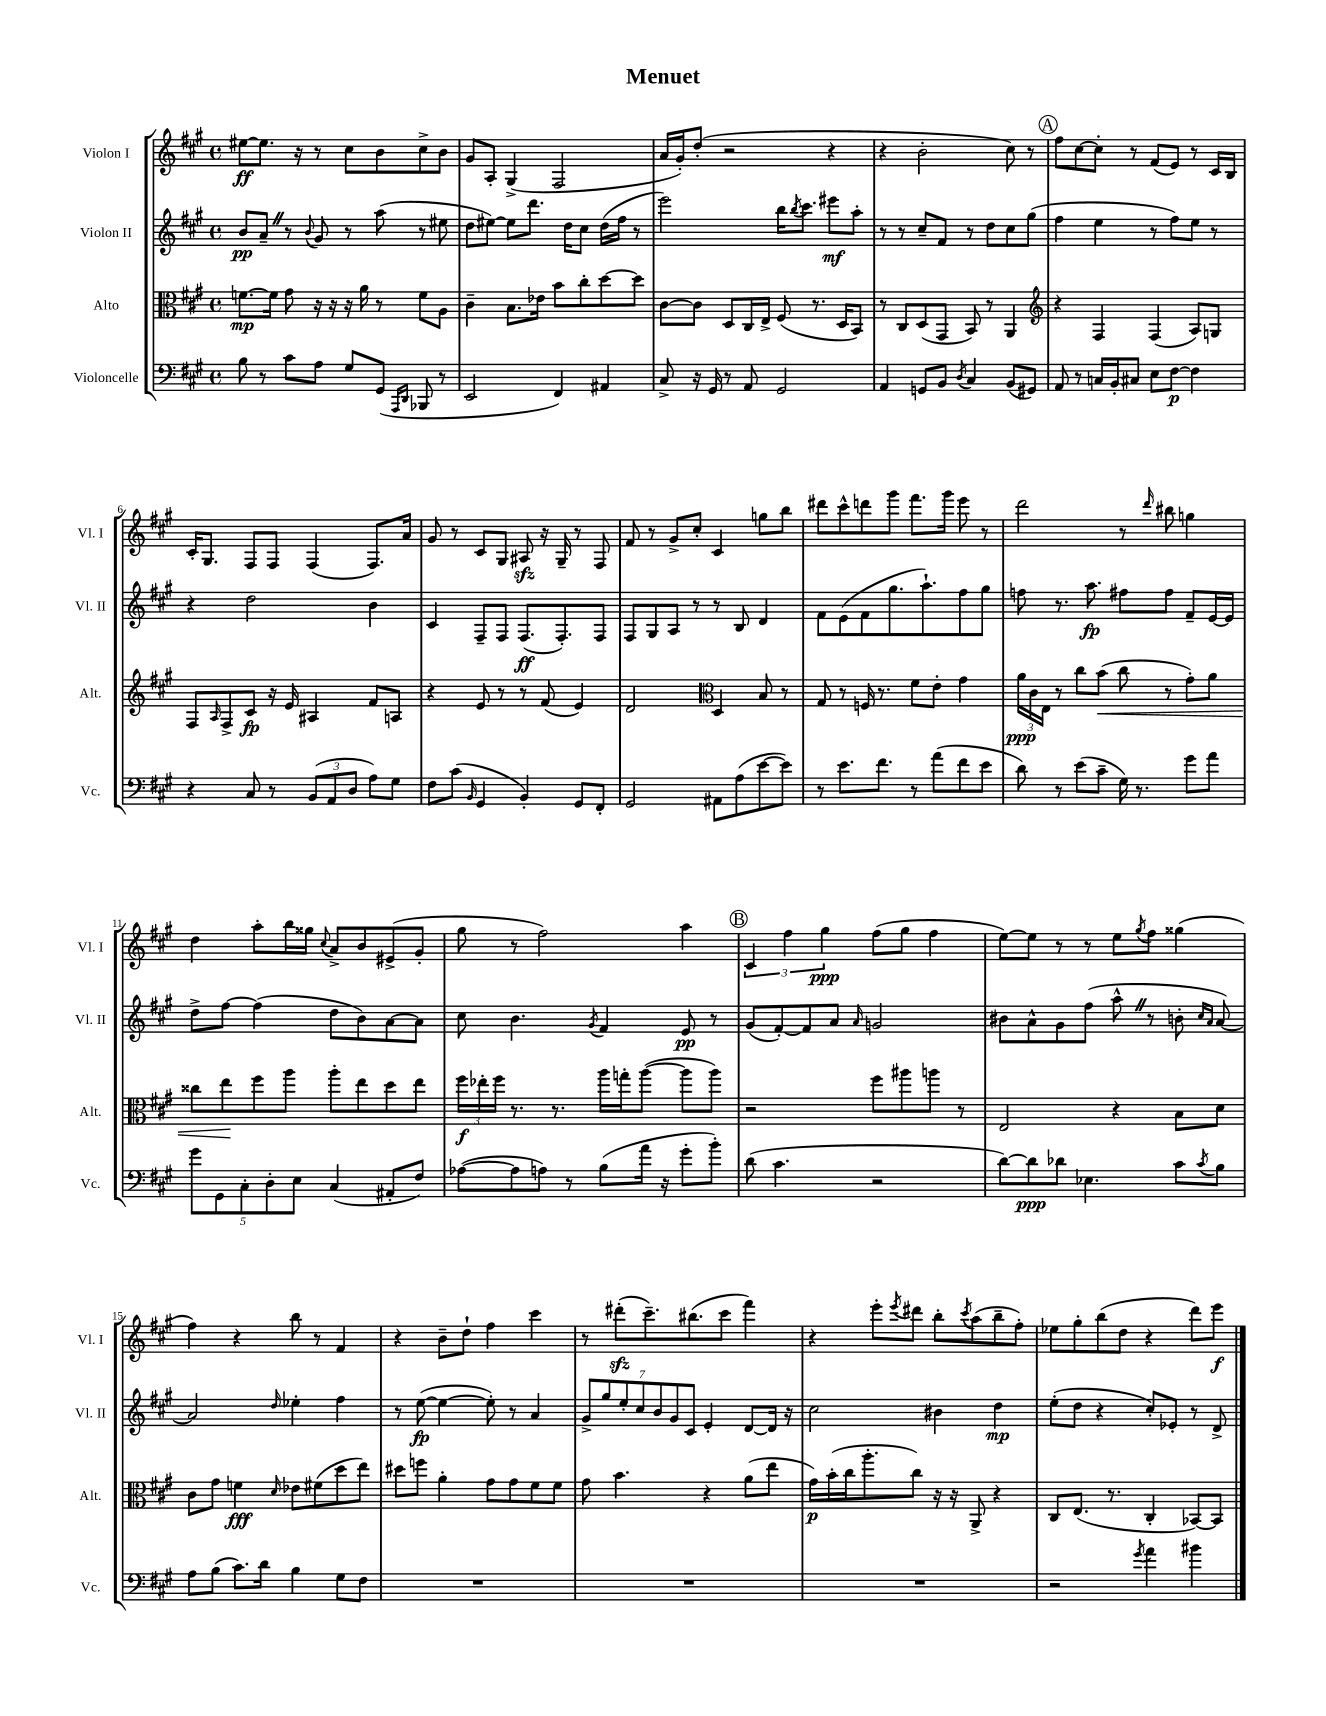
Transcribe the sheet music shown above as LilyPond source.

\header { title = "Menuet" }
<<
\new StaffGroup <<
\new Staff = "s0" \with { instrumentName = "Violon I" shortInstrumentName = "Vl. I" } {
    \clef treble \key a \major \defaultTimeSignature \time 4/4
    eis''8~\ff eis''8. r16 r8 cis''8 b'8 cis''8-> b'8 |
    gis'8 a8-. gis4->( fis2 |
    a'16 gis'16-.) d''8-.( r2 r4 |
    r4 b'2-. cis''8) r8 |
    \mark \markup { \circle "A" } fis''8 cis''8~ cis''8-. r8 fis'8( e'8) r8 cis'16 b16 |
    cis'16-. gis8. fis8 fis8 fis4( fis8.) a'16 |
    gis'8 r8 cis'8 gis8 ais8\sfz r16 gis16-- r8 fis8 |
    fis'8 r8 gis'8-> cis''8-. cis'4 g''8 b''8 |
    dis'''8 cis'''8-^ d'''8 gis'''8 fis'''8. gis'''16 e'''8 r8 |
    d'''2 r8 \grace { d'''16 } bis''8 g''4 |
    d''4 a''8-. b''16 gisis''16 \appoggiatura { cis''8 } a'8-> b'8 eis'8->( gis'8-. |
    gis''8 r8 fis''2) a''4 |
    \mark \markup { \circle "B" } \tuplet 3/2 { cis'4 fis''4 gis''4\ppp } fis''8( gis''8 fis''4 |
    e''8~) e''8 r8 r8 e''8 \acciaccatura { gis''8 } fis''8 gisis''4( |
    fis''4) r4 b''8 r8 fis'4 |
    r4 b'8-- d''8-! fis''4 cis'''4 |
    r8 dis'''8-.\sfz( cis'''8.--) bis''8.( cis'''8 fis'''4) |
    r4 e'''8-. \acciaccatura { e'''8 } dis'''8 b''8-. \acciaccatura { cis'''8 } a''8( b''8-- fis''8-.) |
    ees''8 gis''8-. b''8( d''8 r4 d'''8) e'''8\f \bar "|." |
}
\new Staff = "s1" \with { instrumentName = "Violon II" shortInstrumentName = "Vl. II" } {
    \clef treble \key a \major \defaultTimeSignature \time 4/4
    b'8\pp a'8-- \once \override BreathingSign.text = \markup { \musicglyph "scripts.caesura.straight" } \breathe r8 \appoggiatura { b'8 } gis'8 r8 a''8( r8 eis''8 |
    d''8 eis''8~) eis''8 d'''8. d''16 cis''8 d''16( fis''16 r8 |
    e'''2) b''16 \acciaccatura { b''8 } cis'''8. eis'''8\mf a''8-. |
    r8 r8 cis''8-- fis'8 r8 d''8 cis''8 gis''8( |
    \mark \markup { \circle "A" } fis''4 e''4 r8 fis''8) e''8 r8 |
    r4 d''2 b'4 |
    cis'4 fis8-- fis8 fis8.\ff( fis8.-.) fis8 |
    fis8 gis8 a8 r8 r8 b8 d'4 |
    fis'8 e'8( fis'8 gis''8. a''8.-!) fis''8 gis''8 |
    f''8 r8. a''8.\fp fis''8 fis''8 fis'8-- e'16~ e'16 |
    d''8-> fis''8~ fis''4( d''8 b'8) a'8~ a'8 |
    cis''8 b'4. \acciaccatura { gis'8 } fis'4 e'8\pp r8 |
    \mark \markup { \circle "B" } gis'8( fis'8~-.) fis'8 a'8 \grace { a'16 } g'2 |
    bis'8 a'8-^ gis'8 fis''8( a''8-^ \once \override BreathingSign.text = \markup { \musicglyph "scripts.caesura.straight" } \breathe r8 b'8-. \grace { cis''16 a'16 } a'8~) |
    a'2 \grace { d''16 } ees''4-. fis''4 |
    r8 e''8~\fp( e''4~ e''8-.) r8 a'4 |
    \tuplet 7/4 { gis'8-> gis''8 e''8-. cis''8 b'8 gis'8 cis'8 } e'4-. d'8~ d'16 r16 |
    cis''2 bis'4 d''4\mp |
    e''8-.( d''8 r4 cis''8-.) ees'8-. r8 d'8-> \bar "|." |
}
\new Staff = "s2" \with { instrumentName = "Alto" shortInstrumentName = "Alt." } {
    \clef alto \key a \major \defaultTimeSignature \time 4/4
    f'8.~\mp f'16 gis'8 r16 r16 r16 a'16 r8 f'8 a8 |
    cis'4-- b8. ees'16 b'8 cis''8-. d''8~ d''8 |
    cis'8~ cis'8 d8 cis16 e16-> fis8( r8. d16 b,8) |
    r8 cis8 d8( gis,8 b,8) r8 a,4 |
    \mark \markup { \circle "A" } \clef treble r4 fis4 fis4( a8) g8 |
    fis8 \grace { a16 } fis8-> cis'8\fp r16 e'16 ais4 fis'8 a8 |
    r4 e'8 r8 r8 fis'8( e'4) |
    d'2 \clef alto d4 b8 r8 |
    gis8 r8 f16 r8. fis'8 e'8-. gis'4 |
    \tuplet 3/2 { a'16\ppp cis'16 e16 } r8 cis''8 b'8\<( cis''8 r8 gis'8-.) a'8 |
    cisis''8 e''8\! fis''8 a''8 a''8-. e''8 d''8 e''8 |
    \tuplet 3/2 { fis''16\f ees''16-. fis''16 } r8. r8. a''16 g''16-. a''8~( a''8 a''8) |
    \mark \markup { \circle "B" } r2 fis''8 ais''8 a''8 r8 |
    e2 r4 b8 d'8 |
    cis'8 gis'8 f'4\fff \grace { d'16 } ees'8 fis'8( d''8 e''8) |
    dis''8 f''8 a'4-. gis'8 gis'8 fis'8 fis'8 |
    gis'8 b'4. r4 a'8( e''8 |
    gis'16\p) b'16-.( cis''16 a''8.-. cis''8) r16 r16 a,8-> r4 |
    cis8 e8.( r8. cis4-. bes,8~) bes,8 \bar "|." |
}
\new Staff = "s3" \with { instrumentName = "Violoncelle" shortInstrumentName = "Vc." } {
    \clef bass \key a \major \defaultTimeSignature \time 4/4
    b8 r8 cis'8 a8 gis8 gis,8( \grace { a,,16 d,16 } bes,,8 r8 |
    e,2 fis,4) ais,4 |
    cis8-> r16 gis,16 r8 a,8 gis,2 |
    a,4 g,8 b,8 \acciaccatura { d8 } cis4 b,8( gis,8) |
    \mark \markup { \circle "A" } a,8 r8 c16 b,16-. cis8 e8 fis8~\p fis4 |
    r4 cis8 r8 \tuplet 3/2 { b,8( a,8 d8 } a8) gis8 |
    fis8 cis'8( \grace { b,16 } gis,4 b,4-.) gis,8 fis,8-. |
    gis,2 ais,8 a8( e'8~ e'8) |
    r8 e'8. fis'8. r8 a'8( fis'8 e'8 |
    d'8) r8 e'8( cis'8-- gis16) r8. gis'8 a'8 |
    \tuplet 5/4 { gis'8 gis,8 cis8-. d8-. e8 } cis4( ais,8-. fis8) |
    aes8~( aes8 a8) r8 b8( a'16 r16 gis'8-. b'8-.) |
    \mark \markup { \circle "B" } d'8( cis'4. r2 |
    d'8~) d'8\ppp des'8 ees4. cis'8 \acciaccatura { cis'8 } b8 |
    a8 b8( cis'8.) d'16 b4 gis8 fis8 |
    R1 |
    R1 |
    R1 |
    r2 \acciaccatura { gis'8 } a'4 bis'4 \bar "|." |
}
>>
>>
